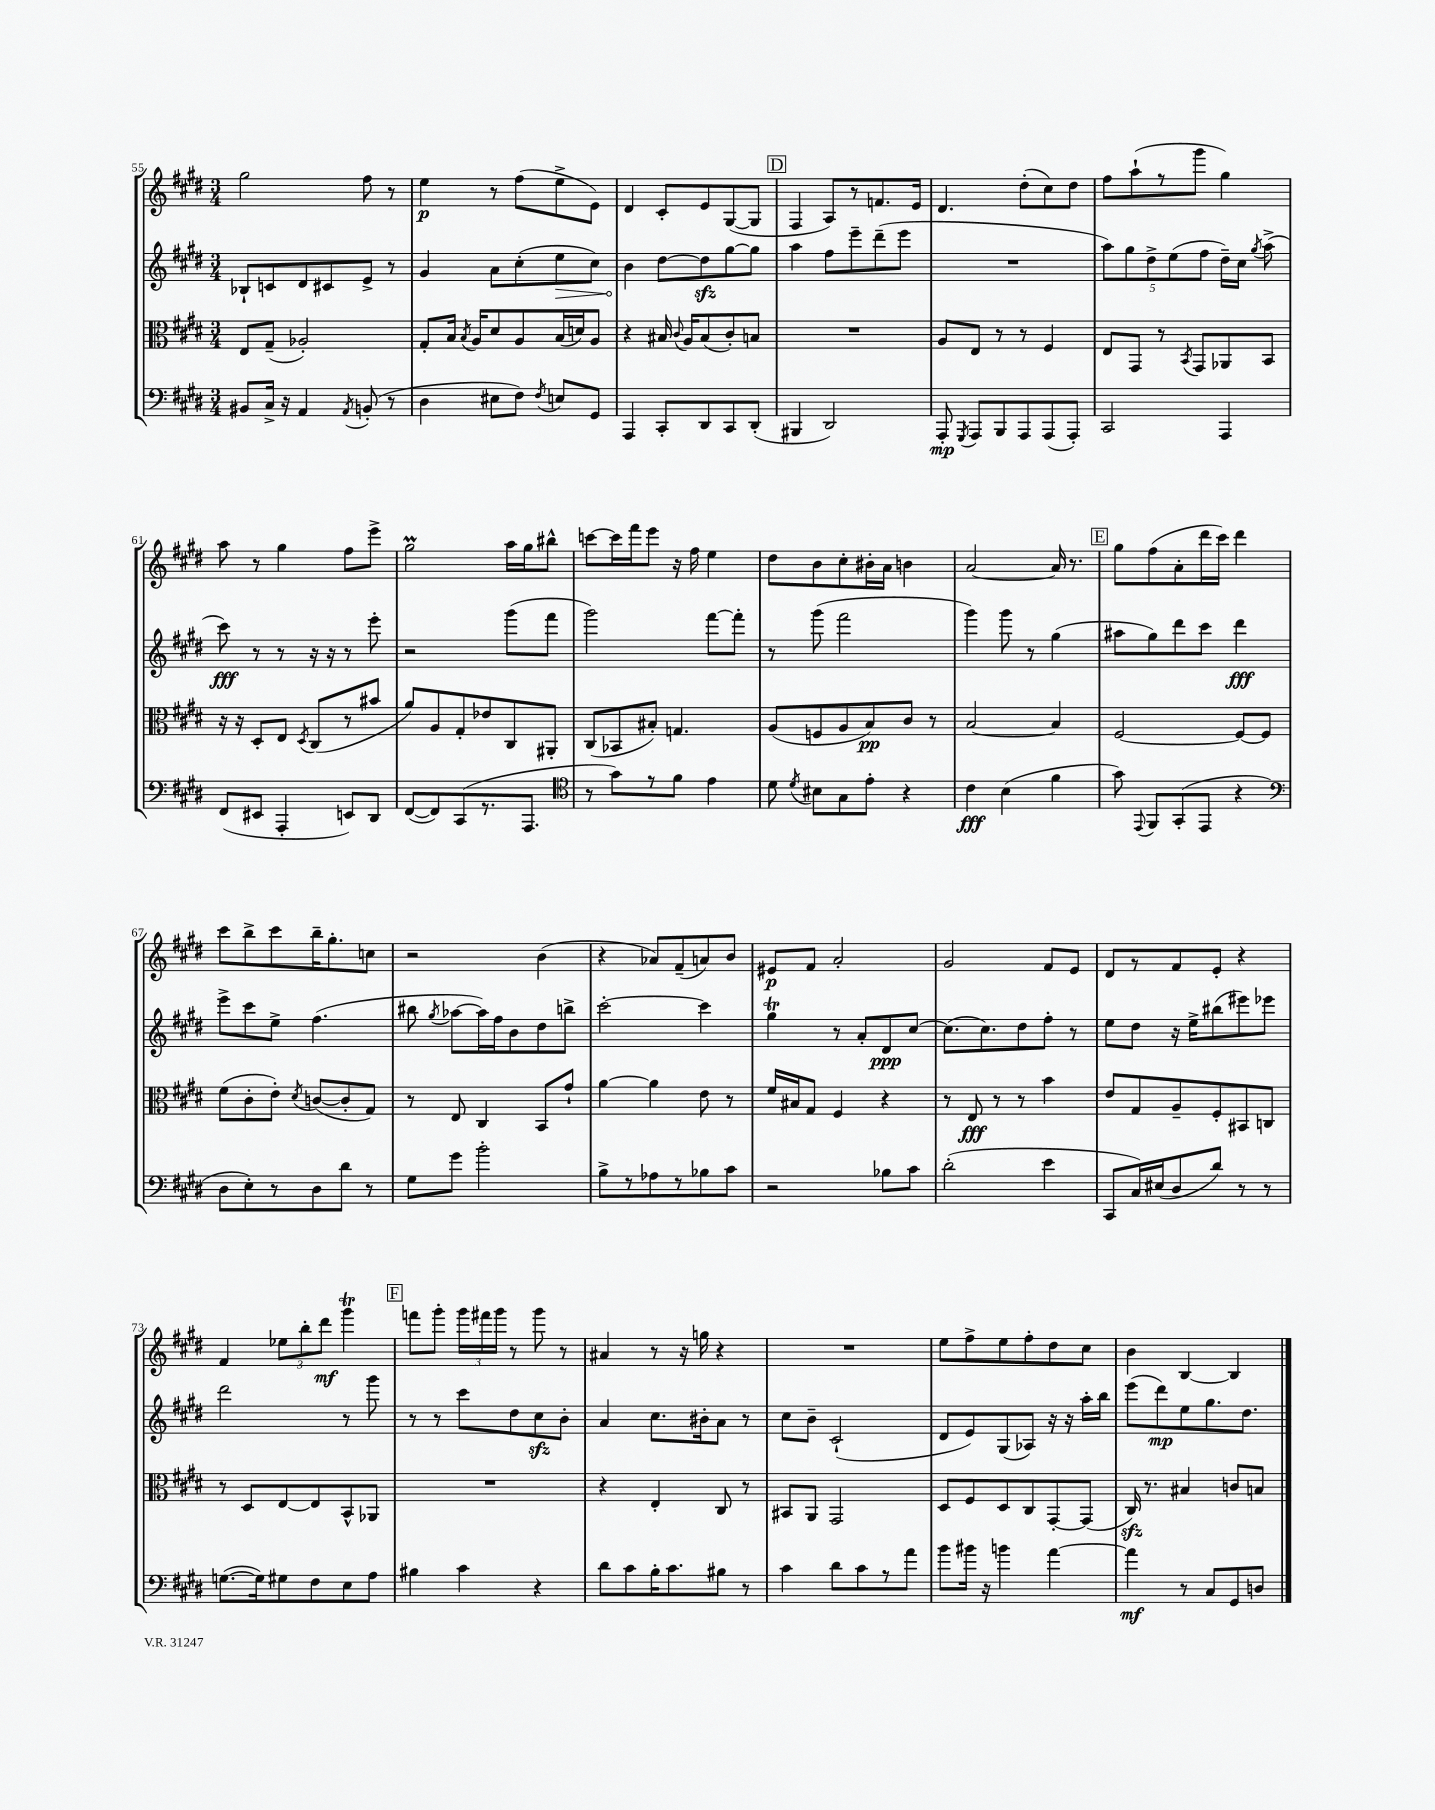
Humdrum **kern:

**kern	**dynam	**kern	**dynam	**kern	**dynam	**kern	**dynam
*part4	*part4	*part3	*part3	*part2	*part2	*part1	*part1
*staff4	*staff4	*staff3	*staff3	*staff2	*staff2	*staff1	*staff1
*clefF4	*	*clefC3	*	*clefG2	*	*clefG2	*
*k[f#c#g#d#]	*	*k[f#c#g#d#]	*	*k[f#c#g#d#]	*	*k[f#c#g#d#]	*
*M3/4	*	*M3/4	*	*M3/4	*	*M3/4	*
=55	=55	=55	=55	=55	=55	=55	=55
8BB#X/L	.	8E/L	.	8B-X`/L	.	2gg#\	.
16C#^/Jk	.	(8G#~/J	.	8cn/	.	.	.
16r	.	.	.	.	.	.	.
4AA/	.	2A-X'/)	.	8d#/	.	.	.
.	.	.	.	8c#X/	.	.	.
8qAA/	.	.	.	.	.	.	.
(8BBn'/	.	.	.	8e^/J	.	8ff#\	.
8r	.	.	.	8r	.	8r	.
=56	=56	=56	=56	=56	=56	=56	=56
4D#\	.	8G#'/L	.	4g#/	.	4ee\	p
.	.	16B/Jk	.	.	.	.	.
.	.	8qB/	.	.	.	.	.
.	.	16A/KL	.	.	.	.	.
8E#X\L	.	8d#/	.	8a\L	.	8r	.
8F#\J)	.	8A/	.	(8cc#'\	.	(8ff#\L	.
8qF#/	.	.	.	.	.	.	.
!	!	!	!	!	!LO:HP:b	!	!
8En/L	.	(16B/L	.	8ee\	>	8ee^\	.
.	.	16dn/J)	.	.	.	.	.
8GG#/J	.	8A/J	.	8cc#\J)	.	8e\J)	.
=57	=57	=57	=57	=57	=57	=57	=57
4AAA/	.	4r	.	4b\	.	4d#/	.
8CC#'/L	.	16B#X/	.	[8dd#\L	]	8c#'/L	.
.	.	8qqc#/	.	.	.	.	.
.	.	16A/KL	.	.	.	.	.
8DD#/	.	(8B#/	.	8dd#zz\]	.	8e/	.
8CC#/	.	8c#'/)	.	[8gg#\	.	([8G#/	.
(8DD#'/J	.	8Bn/J	.	8gg#\J]	.	8G#/J]	.
!!LO:REH:place=s1:t=D
=58	=58	=58	=58	=58	=58	=58	=58
4BBB#X/	.	2.r	.	4aa\	.	4F#/	.
2DD#/)	.	.	.	8ff#\L	.	8A/L)	.
.	.	.	.	8eee~\	.	8r	.
.	.	.	.	(8ddd#~\	.	8.fn/	.
.	.	.	.	8eee\J	.	.	.
.	.	.	.	.	.	16e/Jk	.
=59	=59	=59	=59	=59	=59	=59	=59
8AAA'/	mp	8A/L	.	2.r	.	4.d#/	.
8qGGG#/	.	.	.	.	.	.	.
8AAA/L	.	8E/J	.	.	.	.	.
8BBB/	.	8r	.	.	.	.	.
8AAA/	.	8r	.	.	.	(8dd#'\L	.
(8AAA/	.	4F#/	.	.	.	8cc#\)	.
8AAA'/J)	.	.	.	.	.	8dd#\J	.
=60	=60	=60	=60	=60	=60	=60	=60
2CC#/	.	8E/L	.	10aa\L)	.	8ff#\L	.
.	.	.	.	10gg#\	.	.	.
.	.	8GG#/J	.	.	.	(8aa`\	.
.	.	.	.	10dd#^\	.	.	.
.	.	8r	.	.	.	8r	.
.	.	.	.	(10ee\	.	.	.
.	.	8qBB/	.	.	.	.	.
.	.	8GG#/L	.	.	.	8ggg#\J	.
.	.	.	.	10ff#\J	.	.	.
4AAA/	.	8AA-X/	.	16dd#~\LL)	.	4gg#\)	.
.	.	.	.	16cc#\JJ	.	.	.
.	.	.	.	8qgg#/	.	.	.
.	.	8BB/J	.	(8aa^\	.	.	.
!!LO:LB:g=z
=61	=61	=61	=61	=61	=61	=61	=61
(8FF#/L	.	16r	.	8ccc#\)	fff	8aa\	.
.	.	16r	.	.	.	.	.
8EE#X/J	.	8D#'/L	.	8r	.	8r	.
4AAA'/	.	8E/J	.	8r	.	4gg#\	.
.	.	8qD#/	.	.	.	.	.
.	.	(8C#/L	.	16r	.	.	.
.	.	.	.	16r	.	.	.
8EEn/L)	.	8r	.	8r	.	8ff#\L	.
8DD#/J	.	8b#X/J	.	8eee'\	.	8eee^\J	.
=62	=62	=62	=62	=62	=62	=62	=62
([8FF#/L	.	8a/L)	.	2r	.	2gg#m\	.
8FF#/])	.	8A/	.	.	.	.	.
(8CC#/	.	8G#'/	.	.	.	.	.
8.r	.	8e-X/	.	.	.	.	.
.	.	8C#/	.	(8ggg#\L	.	16aa\LL	.
8.AAA/J	.	.	.	.	.	16gg#\J	.
.	.	8AA#X'/J	.	8fff#\J	.	8bb#X^^\J	.
=63	=63	=63	=63	=63	=63	=63	=63
*clefC4	*	*	*	*	*	*	*
8r	.	(8C#/L	.	2ggg#\)	.	[8cccn\L	.
8g#\L)	.	8BB-X/	.	.	.	16ccc\L]	.
.	.	.	.	.	.	16fff#\J	.
8r	.	8B#X'/J)	.	.	.	8eee\J	.
8f#\J	.	4.Gn/	.	.	.	16r	.
.	.	.	.	.	.	16ff#\	.
4e\	.	.	.	[8fff#\L	.	4ee\	.
.	.	.	.	8fff#'\J]	.	.	.
=64	=64	=64	=64	=64	=64	=64	=64
8d#\	.	(8A/L	.	8r	.	8dd#\L	.
8qd#/	.	.	.	.	.	.	.
8B#X\L	.	8Fn/	.	(8ggg#\	.	8b\	.
8G#\	.	8A/	.	2fff#\	.	8cc#'\	.
8e'\J	.	8B/)	pp	.	.	16b#X'\L	.
.	.	.	.	.	.	16a\JJ	.
4r	.	8c#/J	.	.	.	4bn\	.
.	.	8r	.	.	.	.	.
=65	=65	=65	=65	=65	=65	=65	=65
4c#\	fff	[2B/	.	4ggg#\)	.	[2a/	.
(4B\	.	.	.	8ggg#\	.	.	.
.	.	.	.	8r	.	.	.
4f#\	.	4B/]	.	(4gg#\	.	16a/]	.
.	.	.	.	.	.	8.r	.
!!LO:REH:place=s1:t=E
=66	=66	=66	=66	=66	=66	=66	=66
8g#\)	.	[2F#/	.	8aa#X\L	.	8gg#\L	.
8qqEE/	.	.	.	.	.	.	.
8FF#/L	.	.	.	8gg#\)	.	(8ff#\	.
(8GG#'/	.	.	.	8ddd#\	.	8a'\	.
8EE/J	.	.	.	8ccc#\J	.	16ddd#\L	.
.	.	.	.	.	.	16ccc#\JJ)	.
4r	.	8F#/L_	.	4ddd#\	fff	4ddd#\	.
.	.	8F#/J]	.	.	.	.	.
!!LO:LB:g=z
=67	=67	=67	=67	=67	=67	=67	=67
*clefF4	*	*	*	*	*	*	*
8D#\L	.	(8f#\L	.	8eee^\L	.	8ccc#\L	.
8E'\)	.	8c#'\	.	8ccc#\	.	8bb^\	.
8r	.	8e'\J)	.	8ee^\J	.	8ccc#\	.
.	.	8qd#/	.	.	.	.	.
8D#\	.	([8cn/L	.	(4.ff#\	.	16bb~\K	.
.	.	.	.	.	.	8.gg#'\	.
8d#\J	.	8c'/]	.	.	.	.	.
8r	.	8G#/J)	.	.	.	8ccn\J	.
=68	=68	=68	=68	=68	=68	=68	=68
8G#\L	.	8r	.	8bb#X\	.	2r	.
.	.	.	.	8qgg#/	.	.	.
8g#\J	.	8E/	.	[8aa-X\L	.	.	.
2b'\	.	4C#/	.	16aa-\L])	.	.	.
.	.	.	.	16ff#\J	.	.	.
.	.	.	.	8b\	.	.	.
.	.	8BB/L	.	8dd#\	.	(4b\	.
.	.	8g#`/J	.	8bbn^\J	.	.	.
=69	=69	=69	=69	=69	=69	=69	=69
8B^\L	.	[4a\	.	[2ccc#'\	.	4r	.
8r	.	.	.	.	.	.	.
8A-X\	.	4a\]	.	.	.	8a-X/L)	.
8r	.	.	.	.	.	(8f#~/	.
8B-X\	.	8e\	.	4ccc#\]	.	8an/)	.
8c#\J	.	8r	.	.	.	8b/J	.
=70	=70	=70	=70	=70	=70	=70	=70
2r	.	16f#/LL	.	4gg#t\	.	8e#X/L	p
.	.	16B#X/J	.	.	.	.	.
.	.	8G#/J	.	.	.	8f#/J	.
.	.	4F#/	.	8r	.	2a'/	.
.	.	.	.	8a'/L	.	.	.
8B-X\L	.	4r	.	8d#/	ppp	.	.
8c#\J	.	.	.	[8cc#/J	.	.	.
=71	=71	=71	=71	=71	=71	=71	=71
(2d#'\	.	8r	.	(8.cc#\L]	.	2g#/	.
.	.	8E/	fff	.	.	.	.
.	.	.	.	8.cc#\)	.	.	.
.	.	8r	.	.	.	.	.
.	.	8r	.	8dd#\	.	.	.
4e\	.	4b\	.	8ff#'\J	.	8f#/L	.
.	.	.	.	8r	.	8e/J	.
=72	=72	=72	=72	=72	=72	=72	=72
8CC#/L	.	8e/L	.	8ee\L	.	8d#/L	.
16C#/L)	.	8G#/	.	8dd#\J	.	8r	.
(16E#X/J	.	.	.	.	.	.	.
8D#/	.	8A~/	.	16r	.	8f#/	.
.	.	.	.	16ee^\KL	.	.	.
8d#/J)	.	8F#'/	.	(8bb#X\	.	8e'/J	.
8r	.	8BB#X/	.	8eee#X\)	.	4r	.
8r	.	8Cn/J	.	8eee-X\J	.	.	.
!!LO:LB:g=z
=73	=73	=73	=73	=73	=73	=73	=73
([8.Gn\L	.	8r	.	2ddd#\	.	4f#/	.
.	.	8D#/L	.	.	.	.	.
16G\k])	.	.	.	.	.	.	.
8G#X\	.	[8E/	.	.	.	12ee-X\L	.
.	.	.	.	.	.	12bb'\	.
8F#\	.	8E/]	.	.	.	.	.
.	.	.	.	.	.	12ddd#\J	mf
8E\	.	8BB^^/	.	8r	.	4ggg#t\	.
8A\J	.	8AA-X/J	.	8ggg#\	.	.	.
!!LO:REH:place=s1:t=F
=74	=74	=74	=74	=74	=74	=74	=74
4B#X\	.	2.r	.	8r	.	8fffn\L	.
.	.	.	.	8r	.	8ggg#'\J	.
4c#\	.	.	.	8ccc#\L	.	24ggg#\LL	.
.	.	.	.	.	.	24fff#X\	.
.	.	.	.	.	.	24ggg#\JJ	.
.	.	.	.	8dd#\	.	8r	.
4r	.	.	.	8cc#zz\	.	8ggg#\	.
.	.	.	.	8b'\J	.	8r	.
=75	=75	=75	=75	=75	=75	=75	=75
8d#\L	.	4r	.	4a/	.	4a#X/	.
8c#\	.	.	.	.	.	.	.
16B'\K	.	4E'/	.	8.cc#\L	.	8r	.
8.c#\	.	.	.	.	.	.	.
.	.	.	.	.	.	16r	.
.	.	.	.	16b#X'\k	.	16ggn\	.
8B#X\J	.	8C#/	.	8a\J	.	4r	.
8r	.	8r	.	8r	.	.	.
=76	=76	=76	=76	=76	=76	=76	=76
4c#\	.	8BB#X/L	.	8cc#\L	.	2.r	.
.	.	8AA/J	.	8b~\J	.	.	.
8d#\L	.	2GG#/	.	(2c#`/	.	.	.
8c#\	.	.	.	.	.	.	.
8r	.	.	.	.	.	.	.
8a\J	.	.	.	.	.	.	.
=77	=77	=77	=77	=77	=77	=77	=77
8b\L	.	8D#/L	.	8d#/L	.	8ee\L	.
16b#X\Jk	.	8F#/	.	8e/)	.	8ff#^\	.
16r	.	.	.	.	.	.	.
4bn\	.	8D#/	.	(8G#/	.	8ee\	.
.	.	8C#/	.	8A-X/J)	.	8ff#'\	.
[4a\	.	[8GG#'/	.	16r	.	8dd#\	.
.	.	.	.	16r	.	.	.
.	.	(8GG#/J]	.	16aa'\LL	.	8cc#\J	.
.	.	.	.	16bb\JJ	.	.	.
=78	=78	=78	=78	=78	=78	=78	=78
4a\]	mf	16C#zz/)	.	(8eee\L	.	4b\	.
.	.	8.r	.	.	.	.	.
.	.	.	.	8ddd#\)	mp	.	.
8r	.	4B#X/	.	8ee\	.	[4B/	.
8C#/L	.	.	.	8.gg#\	.	.	.
8GG#/	.	8cn/L	.	.	.	4B/]	.
.	.	.	.	8.dd#\J	.	.	.
8Dn/J	.	8Bn/J	.	.	.	.	.
==	==	==	==	==	==	==	==
*-	*-	*-	*-	*-	*-	*-	*-
